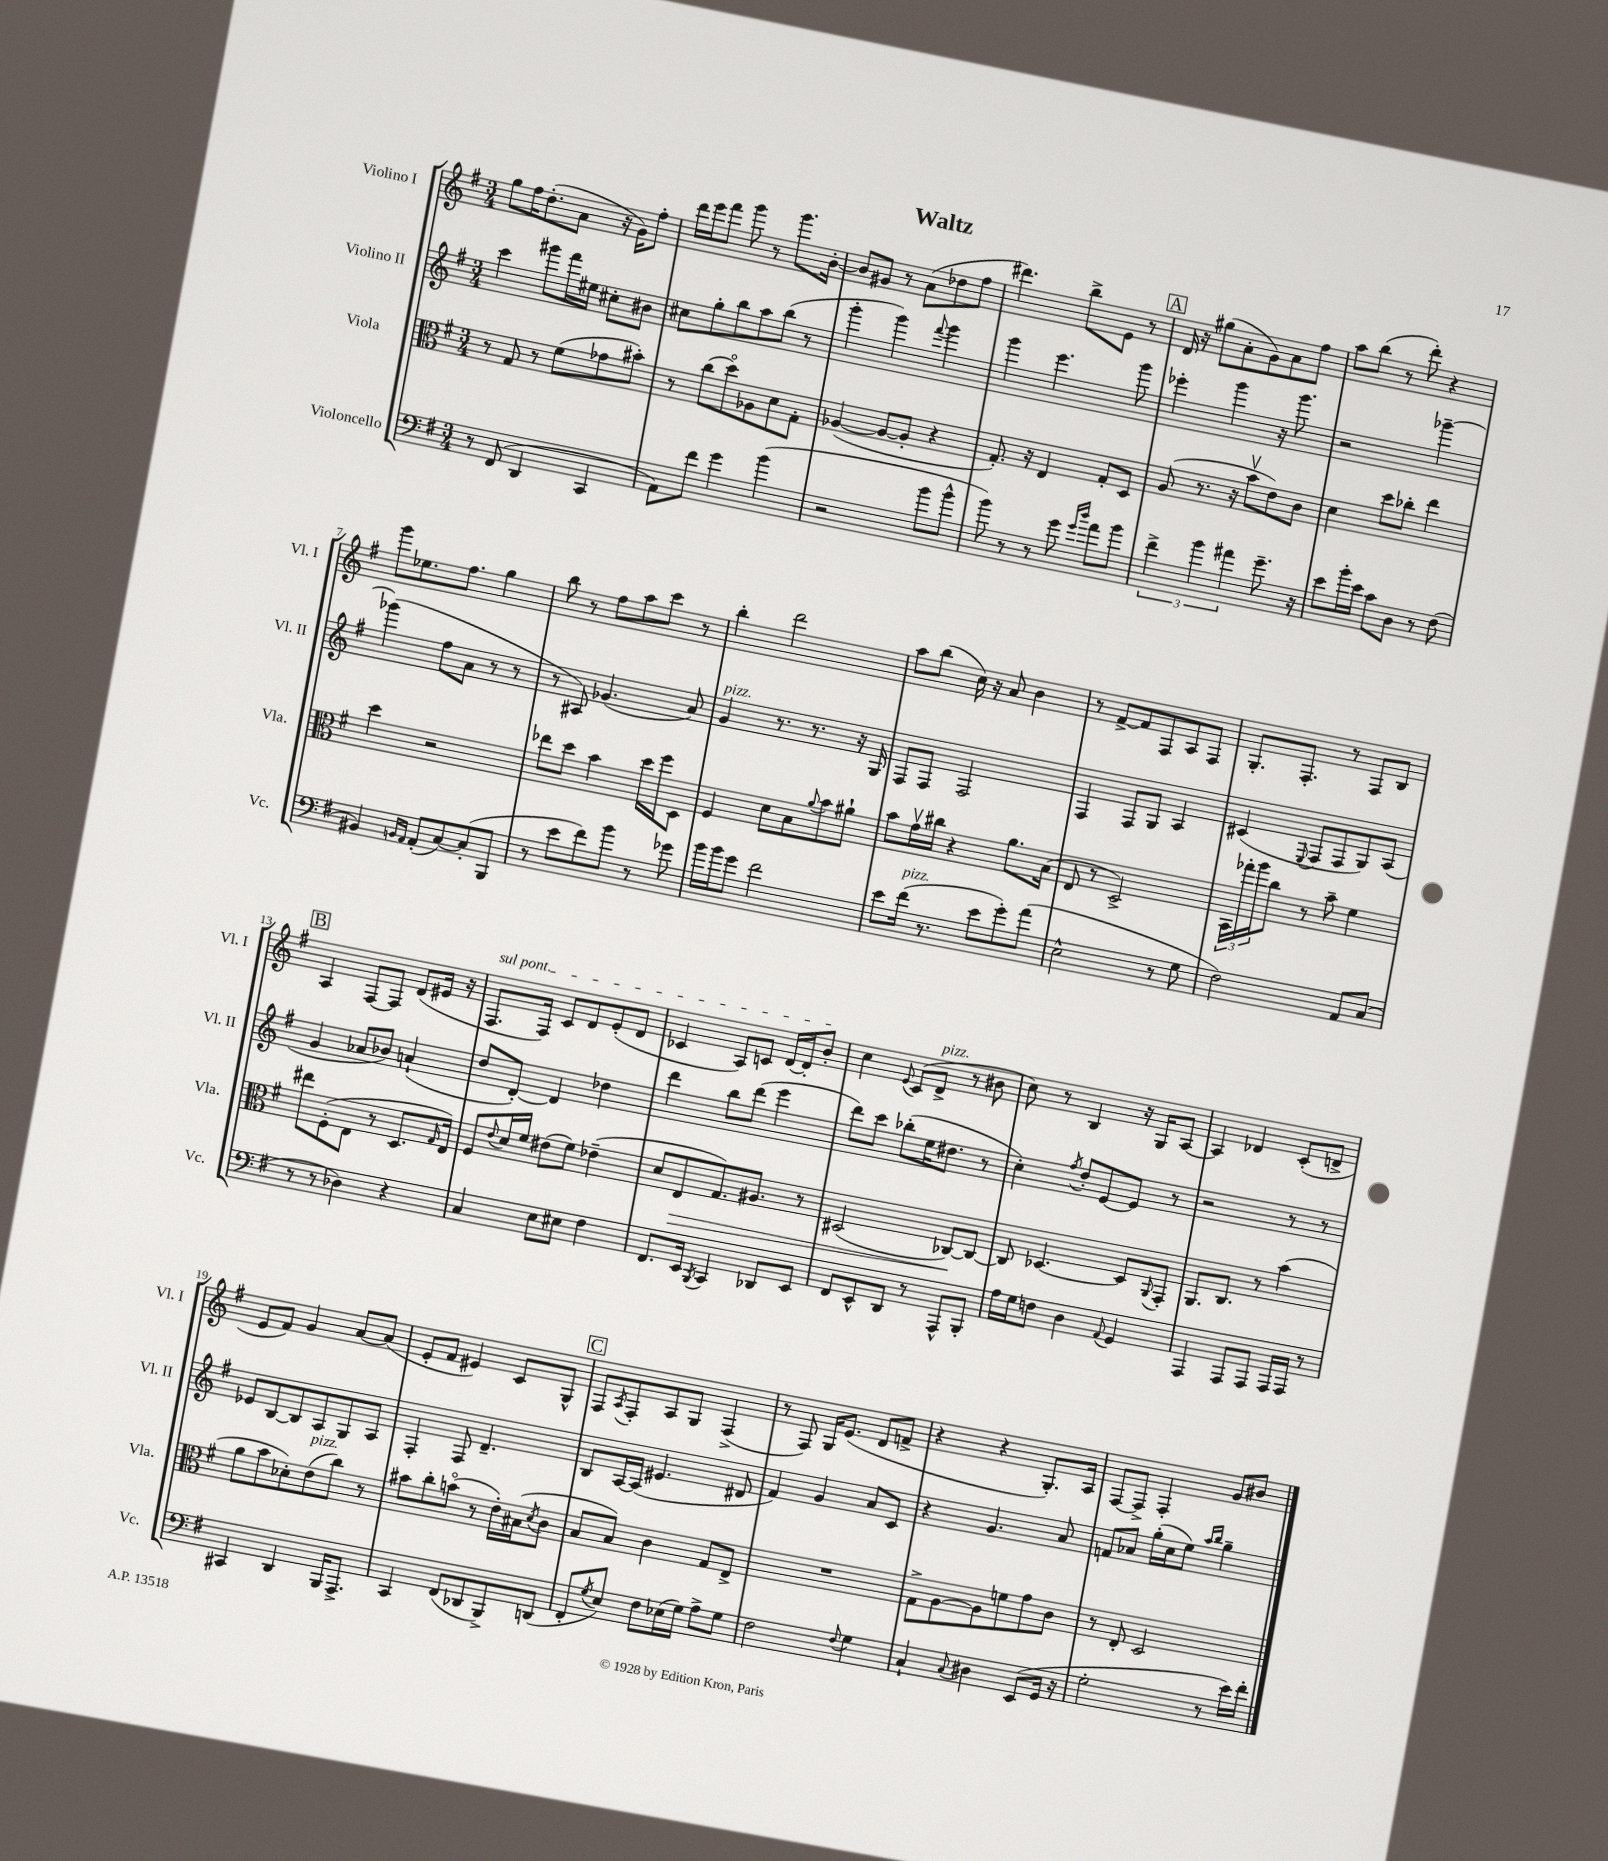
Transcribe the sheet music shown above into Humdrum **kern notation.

**kern	**kern	**dynam	**kern	**kern
*part4	*part3	*part3	*part2	*part1
*staff4	*staff3	*staff3	*staff2	*staff1
*I"Violoncello	*I"Viola	*	*I"Violino II	*I"Violino I
*I'Vc.	*I'Vla.	*	*I'Vl. II	*I'Vl. I
*clefF4	*clefC3	*	*clefG2	*clefG2
*k[f#]	*k[f#]	*	*k[f#]	*k[f#]
*M3/4	*M3/4	*	*M3/4	*M3/4
=1	=1	=1	=1	=1
8r	8r	.	4ccc\	8gg\L
(8FF#/	8G/	.	.	16ff#\K
.	.	.	.	(8.dd'\
4DD/	8r	.	8ggg#X\L	.
.	(8f#\L	.	16fff#\L	8a\J
.	.	.	16ee#X\JJ	.
4CC/	8g-X\	.	8cc#X'\L	16r
.	.	.	.	16g\KL)
.	8b#X'\J)	.	8b#X\J	8ff#'\J
=2	=2	=2	=2	=2
8AA\L)	8r	.	8cc#X\L	16ddd\LL
.	.	.	.	16eee\J
8f#\J	(8cc\L	.	8gg'\	8fff#\J
4g\	8dd\)	.	8bb\	8ggg\
.	8A-X\	.	8aa\	8r
(4b\	8d\	.	(8bb\J	8.ggg\L
.	8G'\J	.	8r	.
.	.	.	.	[16b'\Jk
=3	=3	=3	=3	=3
2r	([4A-X/	.	4ggg'\	8b/L]
.	.	.	.	8g#X/J
.	8A-/L_	.	4ggg\)	8r
.	8A-'/J]	.	.	(8a\L
.	.	.	8qqfff#/	.
8b\L	4r	.	4ggg\	8dd-X\
8b^^\J	.	.	.	8ff#\J
=4	=4	=4	=4	=4
8b\)	8.G'/)	.	4ggg\	4.ddd#X\)
8r	.	.	.	.
.	16r	.	.	.
8r	4E/	.	4.eee\	.
8g\	.	.	.	8bb^\L
16qqg/LL	.	.	.	.
16qqdd/JJ	.	.	.	.
8a\L	8G'/L	.	.	8e\J
8b\J	8D/J	.	8ggg\	8r
!!LO:REH:place=s1:t=A
=5	=5	=5	=5	=5
6f#^\	(8A/	.	4eee-X'\	16d/
.	.	.	.	16r
.	8.r	.	.	(8gg#X\L
6b\	.	.	.	.
.	.	.	4ggg\	8a'\
.	16r	.	.	.
6a#X\	.	.	.	.
.	8bv\L	.	.	8g\)
8.g~\	8e\)	.	16r	8a\
.	.	.	8.ggg\	.
.	8c\J	.	.	8ff#\J
16r	.	.	.	.
=6	=6	=6	=6	=6
8e\L	4d\	.	2r	8aa\L
16b'\L	.	.	.	(8bb\J
16e\JJ	.	.	.	.
8c\L	8dd\L	.	.	8r
8D\J	8cc-X'\J	.	.	8ddd'\)
8r	4ee\	.	[4ggg-X~\	4r
(8F#\	.	.	.	.
!!LO:LB:g=z
=7	=7	=7	=7	=7
4BB#X/)	4dd\	.	(4ggg-X\]	8ggg\L
.	.	.	.	8.ee-X\
16qqBBn/LL	.	.	.	.
16qqAA/JJ	.	.	.	.
(8AA'/L	2r	.	8ff#\L	.
.	.	.	.	8.ff#\J
[8C/)	.	.	8a\J	.
(8C'/]	.	.	8r	4gg\
8BBB/J	.	.	8r	.
=8	=8	=8	=8	=8
8r	8ee-X\L	.	8r	8bb\
8e\L	8dd\J	.	8A#X/)	8r
8f#\)	4b\	.	(4.g-X/	8ff#\L
8b\J	.	.	.	8aa\
8r	16dd\LL	.	.	8ccc\J
.	16ff#\J	.	.	.
8g-X\	8D\J	.	8a/)	8r
=9	=9	=9	=9	=9
!	!	!	!LO:TX:a:i:t=pizz.	!
16b\LL	4F#/	.	4g/	4bb'\
16b\J	.	.	.	.
8g\J	.	.	.	.
2f#\	8d\L	.	8.r	2ddd\
.	8B\	.	.	.
.	.	.	8.r	.
.	8qqa/	.	.	.
.	8b\	.	.	.
.	8a#X`\J	.	16r	.
.	.	.	16G/	.
=10	=10	=10	=10	=10
8e\L	8b\L	.	8F#/L	8aa\L
!LO:TX:a:i:t=pizz.	!	!	!	!
(16f#\Jk	16gv\L	.	8F#/J	(8bb\J
8.r	16cc#X\JJ	.	.	.
.	4r	.	2F#/	16cc\)
.	.	.	.	16r
8e\L	.	.	.	8a/
8g'\)	8.a\L	.	.	4b\
(8a\J	.	.	.	.
.	(16B\Jk	.	.	.
=11	=11	=11	=11	=11
2E^^\	8E/	.	4F#/	8r
.	8r	.	.	[8f#^/L
.	2D^/)	.	8F#/L	8f#/]
.	.	.	8G/J	8F#/
8r	.	.	4A/	8A/
8G\	.	.	.	8F#/J
=12	=12	=12	=12	=12
2F#\)	24BB\LL	.	(4c#X/	8.G'/L
.	24gg-X'\	.	.	.
.	24aa\J	.	.	.
.	8cc\J	.	.	.
.	.	.	.	8.F#'/J
.	.	.	8qqE/	.
.	8r	.	8F#/L	.
.	8b~\	.	8F#/	8r
8AA/L	4f#\	.	8G/)	8F#/L
(8C/J	.	.	(8A/J	8B/J
!!LO:LB:g=z
!!LO:REH:place=s1:t=B
=13	=13	=13	=13	=13
8r	8ee#X\L	.	4g/	4A/
8r	(8F#'\	.	.	.
4D-X\)	8E\J	.	8a-X/L	[8F#/L
.	8r	.	8b-X/J)	8F#/J]
4r	8.D/L	.	(4an`/	(8d/L
.	.	.	.	16e#X/Jk
.	16qqG/	.	.	.
.	16E/Jk)	.	.	16r
=14	=14	=14	=14	=14
!	!	!	!	!LO:TX:a:i:t=sul pont.
4C/	8F#/L	.	8dd/L	8.F#/L
.	8qqe/	.	.	.
.	16d/L	.	[8d'/J)	.
.	16f#/JJ	.	.	16F#/Jk)
8E\L	(8e#X\L	.	4d/]	8c/L
8E#X\J	8f#\J)	.	.	8d/
4F#\	(4e-X~\	.	4dd-X\	(8e'/
.	.	.	.	8d/J
=15	=15	=15	=15	=15
8.FF#/L	8d/L	.	4ddd\	4c-X/
!	!	!LO:HP:b	!	!
.	8E/	>	.	.
16EE/Jk	.	.	.	.
8qBBB/	.	.	.	.
4CC/	8.G/)	.	8bb\L	8A/L)
.	.	.	(8ddd\J	8cn/J
.	8.A#X/J	.	.	.
8DD-X/L	.	.	4eee\	[16d/LL
.	.	.	.	16d'/J]
8EE/J	8r	.	.	8b'/J
=16	=16	=16	=16	=16
8FF#/L	(2D#X/	.	8ddd\L)	4cc\
8EE^^/	.	.	8ccc\J	.
.	.	.	.	8qqe/
8DD/J	.	.	(8bb-X'\L	(8c/L
!	!	!	!	!LO:TX:a:i:t=pizz.
8r	.	.	16ee\K	8d^/J
.	.	.	8.dd#X\J	.
8AAA^^/L	[8C-X/L)	.	.	8r
8BBB'/J	8C-/J_	]	8r	8b#X\
=17	=17	=17	=17	=17
16A\LL	8C-/]	.	4cc'\)	8cc\)
16G\J	.	.	.	.
8Fn\J	[4.D-X/	.	.	8r
.	.	.	8qff#/	.
4D\	.	.	8dd'/L	4B/
.	.	.	[8e/	.
8qqAA/	.	.	.	.
4GG/	8D-/L]	.	8e/J]	16r
.	.	.	.	16G/KL
.	8qqAA/	.	.	.
.	8GG'/J	.	8r	[8A/J
=18	=18	=18	=18	=18
4AAA/	8.AA/L	.	2r	4A/]
.	8.C/J	.	.	.
8AAA/L	.	.	.	4d-X/
8AAA/J	8r	.	.	.
16AAA/LL	(4b\	.	8r	(8c'/L
16AAA/JJ	.	.	.	.
8r	.	.	8r	8dn^/J
!!LO:LB:g=z
=19	=19	=19	=19	=19
4CC#X/	8a\L	.	8e-X/L	8e/L
.	8b\	.	[8B/	8f#/J)
4DD/	8d-X'\)	.	8B/]	4g/
!	!LO:TX:a:i:t=pizz.	!	!	!
.	(8e\	.	8A/	.
16BBB/KL	8cc\J)	.	8G/	[8a/L
8.AAA^/J	.	.	.	.
.	8r	.	8A/J	(8a/J]
=20	=20	=20	=20	=20
4CC/	8b#X\L	.	4F#'/	8e'/L
.	8cc'\	.	.	8f#/J
(8FF#/L	(8bn\J	.	8F#/	4e#X/)
8DD-X/	8r	.	4.d~/	.
8BBB^/)	16e'\LL)	.	.	8c/L
.	(16B#X\J	.	.	.
.	8qd/	.	.	.
(8DDn/J	8c\J	.	.	8G^^/J
!!LO:REH:place=s1:t=C
=21	=21	=21	=21	=21
8FF#'/L	8B/L	.	8B/L	8F#/L
8qG/	.	.	.	8qA/
8E/J)	8B/J)	.	[16A/L	8F#'/
.	.	.	(16A/JJ]	.
8F#\L	4c\	.	4.e#X/	8A/
(16E-X\L	.	.	.	8G/J
16G\JJ)	.	.	.	.
8A^\L	8G/L	.	.	(4F#^/
8G\J	8E^/J	.	8d#X/	.
=22	=22	=22	=22	=22
2F#\	2.r	.	4f#/)	8r
.	.	.	.	8F#/)
.	.	.	4g/	16G/KL
.	.	.	.	(8.e/J
8qqF#/	.	.	.	.
4G\	.	.	8a/L	8d/L
.	.	.	8c/J	8fn^/J
=23	=23	=23	=23	=23
4C`/	8G^\L	.	4r	4r
.	[8A\	.	.	.
8qqC/	.	.	.	.
4D#X\	8A\]	.	4.g/	4r
.	8fn\	.	.	.
(8EE/L	8g\	.	.	8.G'/L)
16GG/Jk	8c\J	.	8a/	.
16r	.	.	.	16A/Jk
=24	=24	=24	=24	=24
2G'\	8r	.	8fn/L	[8F#/L
.	8E'/	.	8a-X/J	8F#^/J]
.	2D/	.	(16gg'\LL	4F#'/
.	.	.	16cc\J	.
.	.	.	8ee\J)	.
.	.	.	16qqaa/LL	.
.	.	.	16qqbb/JJ	.
8r	.	.	4gg~\	8g/L
16e\LL)	.	.	.	8b#X/J
16f#'\JJ	.	.	.	.
==	==	==	==	==
*-	*-	*-	*-	*-
